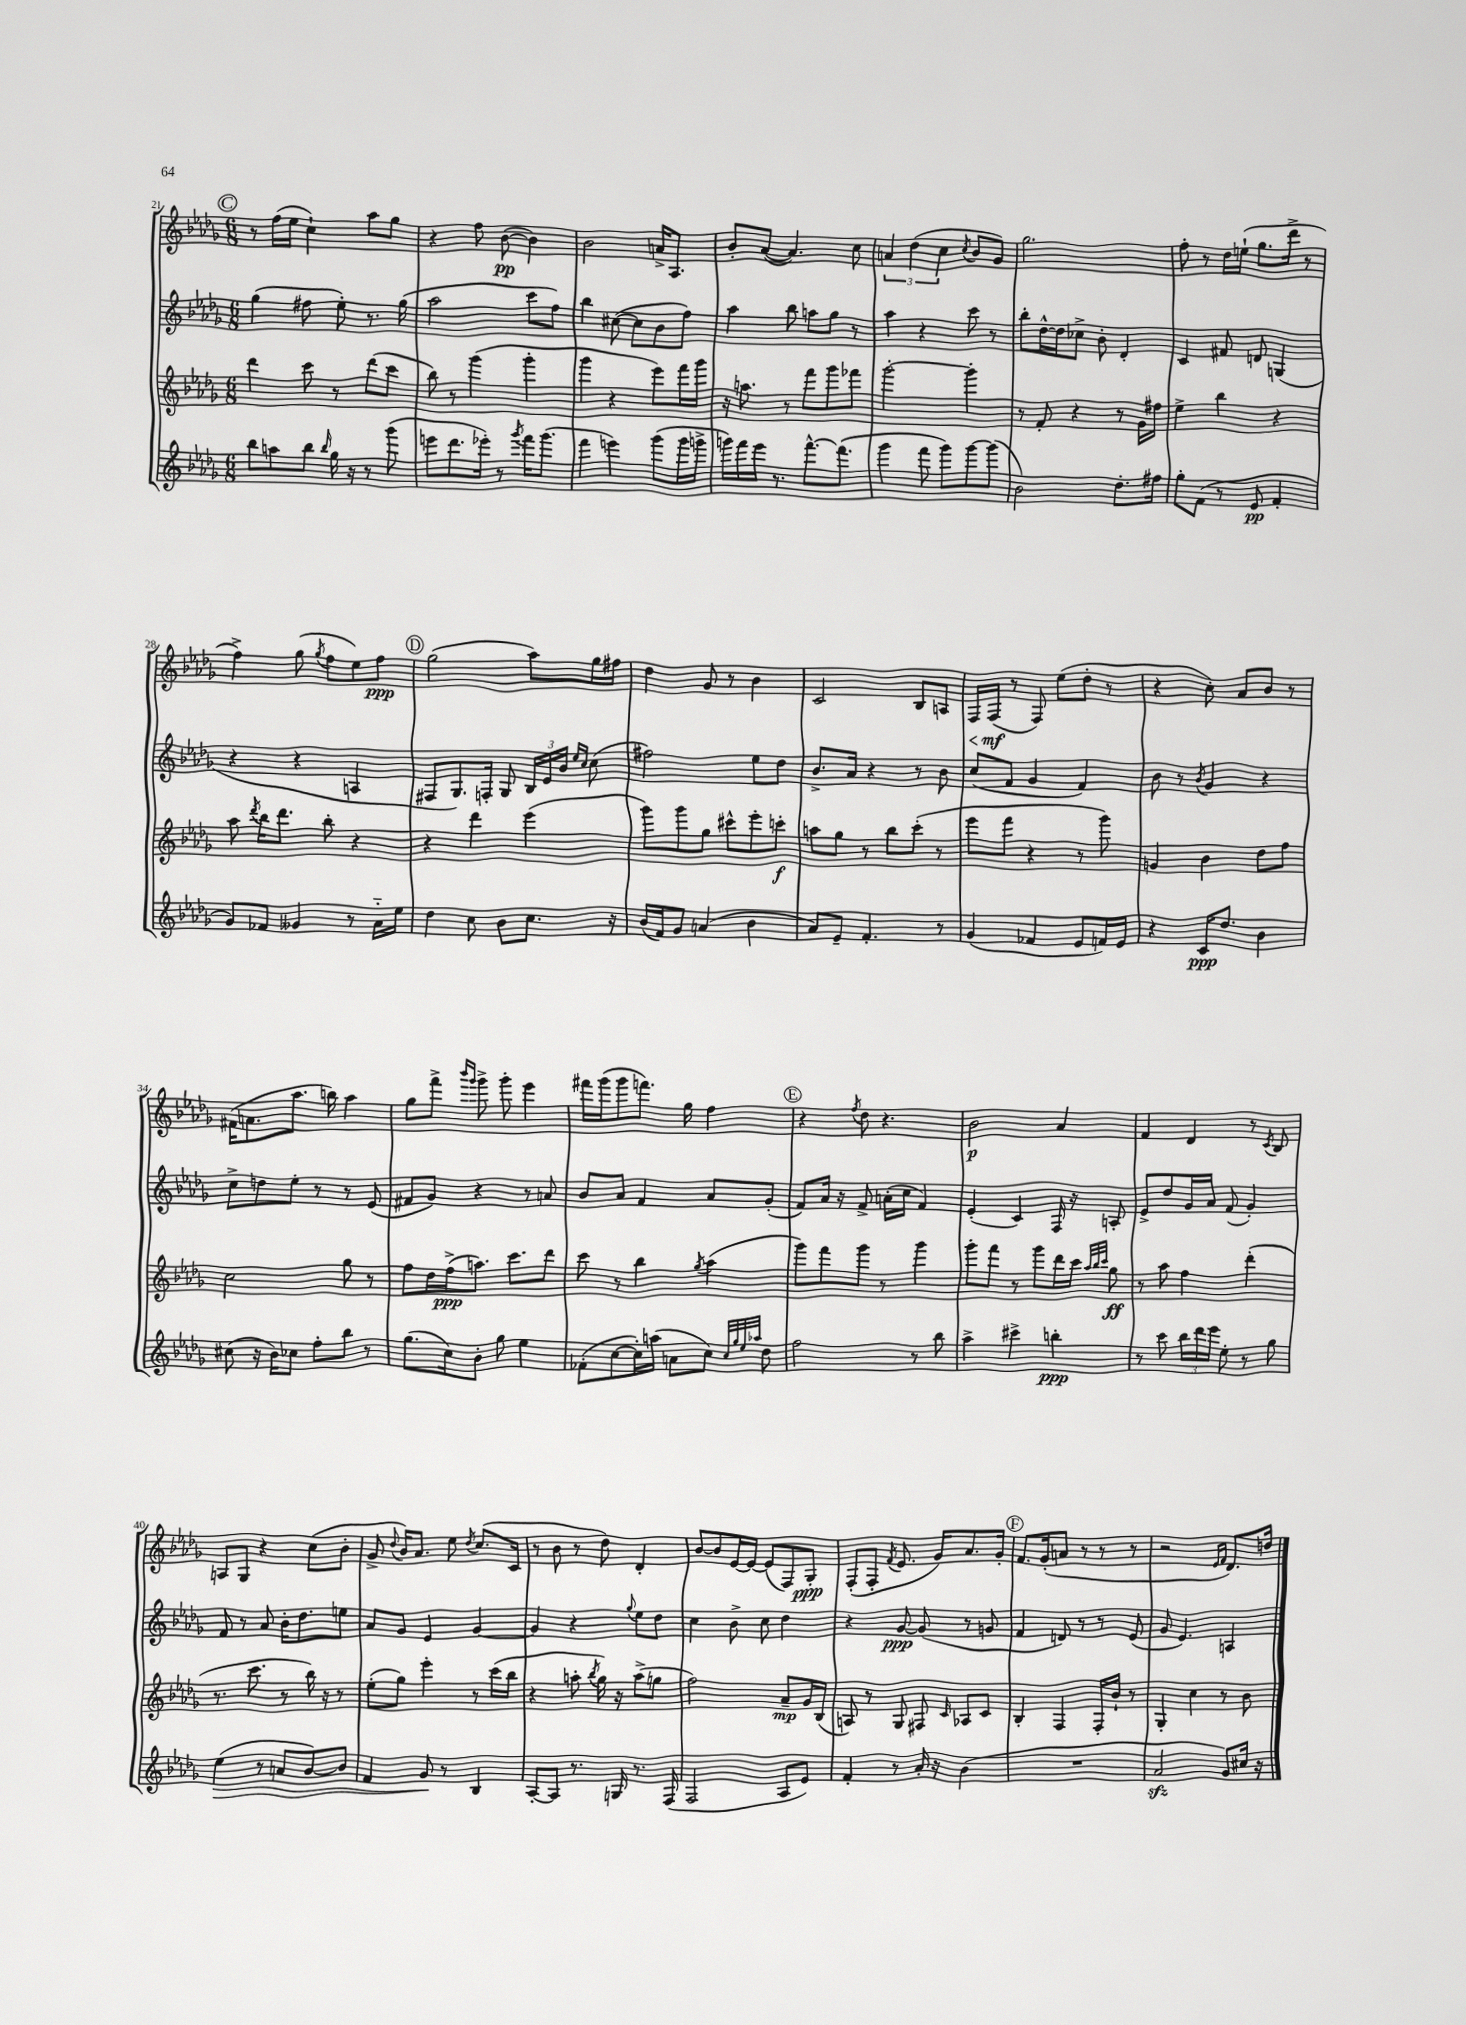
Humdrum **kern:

**kern	**kern	**kern	**kern
*staff4	*staff3	*staff2	*staff1
*clefG2	*clefG2	*clefG2	*clefG2
*k[b-e-a-d-g-]	*k[b-e-a-d-g-]	*k[b-e-a-d-g-]	*k[b-e-a-d-g-]
*M6/8	*M6/8	*M6/8	*M6/8
8bb-	4ddd-	(4gg-	8r
8aa	.	.	(16ff
.	.	.	16ee-
8bb-	8ccc	8ff#	4cc`)
16qqbb-	.	.	.
16gg-	8r	8ee-')	.
16r	.	.	.
8r	(8ddd-	8.r	8aa-
(8ggg-	8ccc	.	8gg-
.	.	(16gg-	.
=	=	=	=
8eee	8bb-)	2aa-	4r
8.ddd-	8r	.	.
.	(4ggg-	.	8ff
16eee-')	.	.	.
8r	.	.	([8b-
8qggg-	.	.	.
16fff	4ggg-'	8ccc	4b-])
(8.ggg-	.	.	.
.	.	8ff)	.
=	=	=	=
4fff	4ggg-	4bb-	2b-
4eee)	4r	([8cc#	.
.	.	8cc#]	.
(8ggg-	8eee-)	8b-	16a^
.	.	.	8.A-
16ggg-	16fff	8ff)	.
16ggg^	16ggg-	.	.
=	=	=	=
16ggg)	16r	4aa-	8b-'
16fff	8.aa	.	.
16eee-	.	.	([8a-
8.r	.	.	.
.	8r	8bb-	4.a-])
[8.fff^^	8fff	8aa	.
.	8ggg-	8gg-	.
(8.fff]	.	.	.
.	8fff-	8r	8cc
=	=	=	=
4ggg-	[2ggg-'	4aa-	6a
.	.	.	(6dd-
8fff	.	4r	.
.	.	.	6cc
8ggg-)	.	.	.
.	.	.	8qcc
[8ggg-	4ggg-']	8ccc	8b-
(8ggg-]	.	8r	8g-)
=	=	=	=
2b-)	8r	8bb-'	2.gg-
.	8f'	[16dd-^^	.
.	.	16dd-]	.
.	4r	8cc-^	.
.	.	8b-'	.
8.dd-'	8r	4d-'	.
.	16g-	.	.
16ff#	16ff#	.	.
=	=	=	=
8gg-'	4ee-^	4c	8ff'
(8f	.	.	8r
8r	4bb-	8f#	16dd-
.	.	.	(16ee`
8e-	.	8d	8.gg-
4f'	4r	(4G	.
.	.	.	16ddd-^
.	.	.	8r
=	=	=	=
8g-)	8aa-	4r	4ff^)
.	8qddd-	.	.
8f-	16bb-	.	.
.	8.ddd-	.	.
4g--	.	4r	(8gg-
.	.	.	8qgg-
.	8bb-'	.	8ff
8r	4r	4A	8ee-)
16a-'~	.	.	8ff
16ee-	.	.	.
=	=	=	=
4dd-	4r	8F#	(2gg-
.	.	8.G-)	.
8cc	4ddd-	.	.
.	.	16F'	.
8b-	.	8G-	.
8.cc	(4eee-	24B-	8aa-)
.	.	24e-	.
.	.	24b-	.
.	.	16qqee-	.
.	.	16qqcc	.
.	.	(8cc	16gg-
16r	.	.	16ff#
=	=	=	=
(16b-	8ggg-)	2ff#)	4dd-
16f)	.	.	.
8g-	8ggg-	.	.
(4a	8gg-	.	8g-
.	8ccc#^^	.	8r
4b-	8eee-'	8ee-	4b-
.	8ccc'	8dd-	.
=	=	=	=
8a-)	8aa	8.b-^	2c
8e-~	8gg-	.	.
.	.	16a-	.
4.f'	8r	4r	.
.	8bb-	.	.
.	(8ccc'	8r	8B-
8r	8r	8b-	8A
=	=	=	=
(4g-	8eee-	(8cc	16F
.	.	.	(16F
.	8fff	8f	8r
4f-	4r	4g-	8F)
.	.	.	(8ee-
8e-	8r	4f)	8dd-'
16f)	8ggg-)	.	8r
16e-	.	.	.
=	=	=	=
4r	4g	8b-	4r
.	.	8r	.
.	.	8qb-	.
16c	4b-	4g-	8cc')
8.dd-	.	.	.
.	.	.	8a-
4b-	8dd-	4r	8b-
.	8ff	.	8r
=	=	=	=
(8cc#	2cc	8cc^	(16f#
.	.	.	8.a
16r	.	8dd	.
16b-)	.	.	.
8cc-	.	8ee-'	8.aa-
8ff'	.	8r	.
.	.	.	16bb)
8bb-	8gg-	8r	4aa-
8r	8r	(8e-	.
=	=	=	=
(8.gg-	8ff	8f#	8gg-
.	16dd-	8g-)	8fff^
16cc)	(16ff^	.	.
.	.	.	16qqbbb-
.	.	.	16qqggg-
8b-'	8.aa)	4r	8ggg-^
8gg-	.	.	8ggg-'
.	8.ccc	.	.
4ee-	.	8r	4eee-
.	8ddd-	8a	.
=	=	=	=
(8f-'	8ccc	8b-	16fff#
.	.	.	(16ggg-
[8cc	8r	8a-	8ggg-
16cc'])	4bb-	4f	8.fff)
(16aa	.	.	.
8a	.	.	.
.	.	.	16gg-
.	8qgg-	.	.
8cc)	(4aa-	8a-	4ff
32qqcc	.	.	.
32qqgg-	.	.	.
32qqee-	.	.	.
32qqaa-	.	.	.
8dd-	.	(8g-'	.
=	=	=	=
2ff	8ggg-)	8f)	4r
.	8fff	16a-	.
.	.	16r	.
.	.	.	8qff
.	8ggg-	8f^	8dd-
.	8r	(16a'	4.r
.	.	16cc	.
8r	4ggg-	4f)	.
8bb-	.	.	.
=	=	=	=
4aa-^	8ggg-'	(4e-'	2b-
.	8fff	.	.
4ccc#^	8r	4c)	.
.	8ggg-	.	.
4bb'	16ddd-	16F	4a-
.	16ccc	16r	.
.	32qqaa-	.	.
.	32qqbb-	.	.
.	32qqccc	.	.
.	8gg-	8A'	.
=	=	=	=
8r	8r	8e-^	4f
8ccc	8aa-	8dd-	.
24bb-	4ff	16g-	4d-
24ddd-	.	.	.
.	.	16a-	.
24eee-	.	.	.
8ee-'	.	(8f	.
8r	(4ddd-'	4g-')	8r
.	.	.	8qc
8gg-	.	.	8B-
=	=	=	=
(4ee-	8.r	8f	8A
.	.	8r	8G-
.	8.ccc	.	.
8r	.	8a-	4r
8a	8r	16b-'	.
.	.	8.dd-	.
[8b-)	16bb-)	.	(8cc
.	16r	.	.
8b-]	8r	8ee	8b-'
=	=	=	=
4f	(8ee-'	8a-	8g-^
.	.	.	8qqdd-
.	8gg-)	8g-	16b-)
.	.	.	8.a-
8g-	4eee-'	4e-	.
8r	.	.	8ee-
.	.	.	8qdd-
4B-	8r	[4g-	(8.cc
.	(16ccc	.	.
.	16bb-	.	16c
=	=	=	=
[8A-'	4r	4g-]	8r
8A-]	.	.	8b-
8.r	8aa'	4r	8r
.	8qbb-	.	.
.	16gg-)	.	8dd-)
16G	16r	.	.
.	.	8qqgg-	.
8.r	(8aa^	8ee-	4d-'
.	8gg	8dd-	.
(16F	.	.	.
=	=	=	=
2F	2ff)	4cc	[8b-
.	.	.	8b-]
.	.	8b-^	[16e-
.	.	.	16e-_
.	.	8cc	(8e-]
8A-	8a-~	4dd-	8F)
8e-)	16g-	.	8G-'
.	(16B-	.	.
=	=	=	=
4f'	8A)	4r	(8F'
.	8r	.	8F'
.	.	.	8qf
8r	8G-	[8g-	8.e-
16a-'	8F#	(8g-]	.
16r	.	.	16g-)
.	16qqc	.	.
(4b-	8A-	8r	8.a-
.	8c	8g	.
.	.	.	16g-'
=	=	=	=
2.r	4B-'	4f	8.f
.	.	.	(16g-'
.	4F	8d)	8a
.	.	8r	8r
.	16F'	8r	8r
.	16b-`	.	.
.	8r	(8e-	8r
=	=	=	=
2a-	4G-'	8g-	2r
.	.	4.e-)	.
.	4cc	.	.
.	.	.	16qqe-
.	.	.	16qqf
8g-)	8r	4A	8.d-)
16cc#	8b-	.	.
16r	.	.	16dd
==	==	==	==
*-	*-	*-	*-
